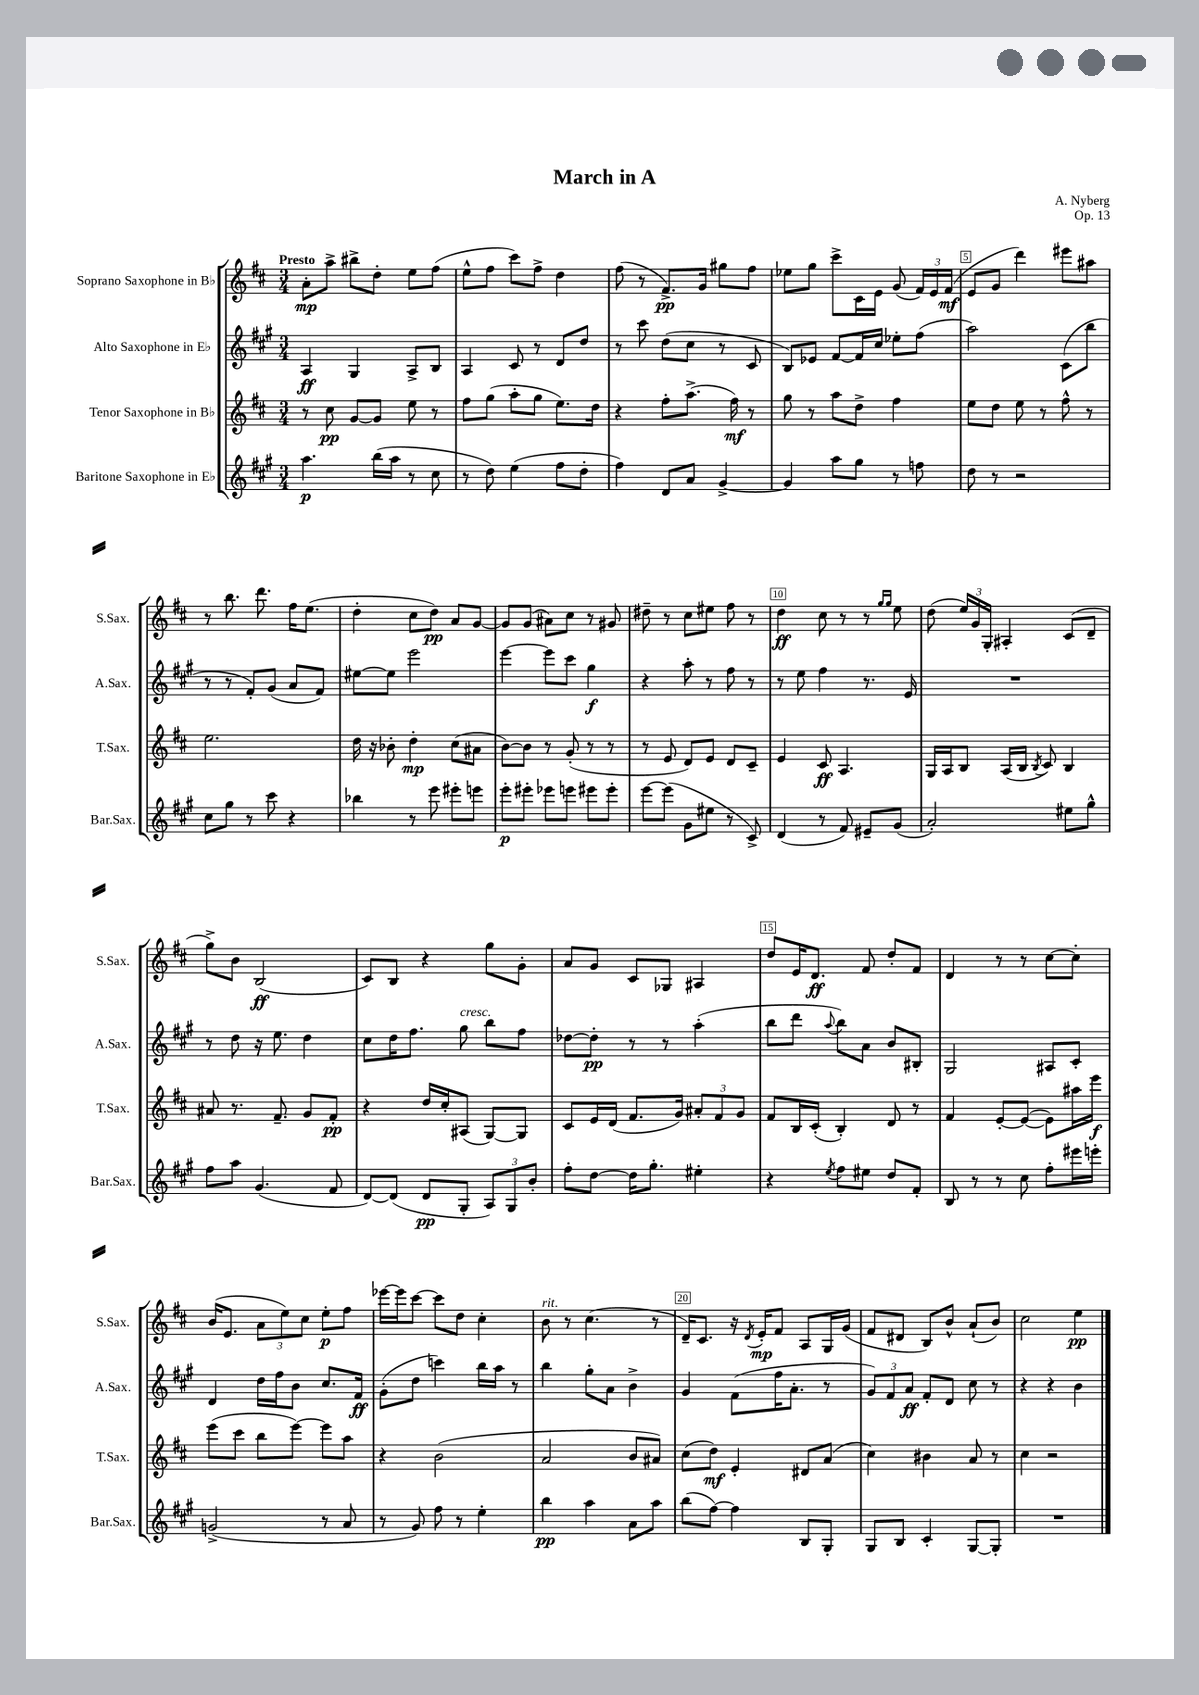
\header { title = "March in A" composer = "A. Nyberg" opus = "Op. 13" }
<<
\new StaffGroup <<
\new Staff = "s0" \with { instrumentName = "Soprano Saxophone in Bb" shortInstrumentName = "S.Sax." } {
    \clef treble \key d \major \numericTimeSignature \time 3/4 \tempo "Presto"
    \autoBeamOff a'8[-.\mp a''8]-> bis''8[-> d''8]-. e''8[ fis''8]( |
    e''8[-^ fis''8] cis'''8[) fis''8]-> d''4 |
    fis''8( r8 fis'8.[->\pp) g'16] gis''8[ fis''8] |
    ees''8[ g''8] cis'''8[-> cis'16 e'16] g'8( \tuplet 3/2 { fis'16[) e'16 fis'16]\mf( } |
    e'8[ g'8] d'''4) eis'''8[ ais''8] |
    r8 b''8. d'''8. fis''16[ e''8.]( |
    d''4-. cis''8[ d''8]\pp) a'8[ g'8]~ |
    g'8[ g'8]( ais'8[) cis''8] r8 gis'8 |
    dis''8-- r8 cis''8[ eis''8] fis''8 r8 |
    d''4\ff cis''8 r8 r8 \grace { g''16[ g''16] } e''8 |
    d''8( \tuplet 3/2 { e''16[) g'16 g16]-. } ais4-. cis'8[( d'8]-- |
    g''8[->) b'8] b2\ff( |
    cis'8[) b8] r4 g''8[ g'8]-. |
    a'8[ g'8] cis'8[ ges8] ais4 |
    d''8[ e'16 d'8.]\ff fis'8 d''8[-. fis'8] |
    d'4 r8 r8 cis''8[~ cis''8]-. |
    b'16[( e'8.] \tuplet 3/2 { a'8[ e''8) cis''8] } e''8[-.\p fis''8] |
    ees'''16[~ ees'''16 cis'''8]~ cis'''8[ d''8] cis''4-. |
    b'8^\markup { \italic "rit." } r8 cis''4.( r8 |
    d'16[--) cis'8.] r16 \acciaccatura { d'8 } e'16[-.\mp fis'8] a8[ g16 g'16]( |
    fis'8[ dis'8] b8[) b'8]-^ a'8[-!( b'8]) |
    cis''2 e''4\pp \bar "|." |
}
\new Staff = "s1" \with { instrumentName = "Alto Saxophone in Eb" shortInstrumentName = "A.Sax." } {
    \clef treble \key a \major \numericTimeSignature \time 3/4
    \autoBeamOff a4\ff gis4 a8[-> b8] |
    a4 cis'8 r8 d'8[ d''8] |
    r8 cis'''8 d''8[( cis''8] r8 cis'8 |
    b8[) ees'8] fis'8[~ fis'16 cis''16] ees''8[-. fis''8]( |
    a''2) cis'8[( b''8] |
    r8 r8 fis'8[-.) gis'8]( a'8[ fis'8]) |
    eis''8[~ eis''8] e'''2 |
    e'''4~ e'''8[ cis'''8] gis''4\f |
    r4 a''8-. r8 fis''8 r8 |
    r8 e''8 fis''4 r8. e'16 |
    R2. |
    r8 d''8 r16 e''8. d''4 |
    cis''8[ d''16 fis''8.] gis''8^\markup { \italic "cresc." } b''8[ fis''8] |
    des''8[~ des''8]-.\pp r8 r8 a''4-.( |
    b''8[ d'''8] \appoggiatura { a''8 } b''8[) a'8] b'8[ bis8]-. |
    gis2 ais8[ cis'8]-. |
    d'4 d''16[ fis''16 b'8] cis''8.[ fis'16]\ff |
    gis'8[-.( d''8] c'''4) b''16[ a''16] r8 |
    b''4 gis''8[-. a'8] b'4-> |
    gis'4 fis'8[( fis''16 a'8.]-. r8 |
    \tuplet 3/2 { gis'8[) fis'8 a'8]\ff } fis'8[-. d'8] cis''8 r8 |
    r4 r4 b'4 \bar "|." |
}
\new Staff = "s2" \with { instrumentName = "Tenor Saxophone in Bb" shortInstrumentName = "T.Sax." } {
    \clef treble \key d \major \numericTimeSignature \time 3/4
    \autoBeamOff r8 cis''8\pp g'8[~ g'8] e''8 r8 |
    fis''8[ g''8]( a''8[-. g''8] e''8.[) d''16] |
    r4 fis''8[-. a''8.]->( fis''16\mf) r8 |
    g''8 r8 a''8[ d''8]-> fis''4 |
    e''8[ d''8] e''8 r8 fis''8-^ r8 |
    e''2. |
    d''16 r16 bes'8-. d''4-.\mp cis''8[( ais'8] |
    b'8[~) b'8] r8 g'8-.( r8 r8 |
    r8 e'8 d'8[) e'8] d'8[ cis'8]-- |
    e'4 cis'8\ff a4. |
    g16[ a16 b8] a16[( b16] \acciaccatura { b8 } cis'8) b4 |
    ais'8 r8. fis'8.-- g'8[ fis'8]-.\pp |
    r4 d''16[ cis''16-. ais8]( g8[~) g8] |
    cis'8[ e'16 d'16]( fis'8.[ g'16]) \tuplet 3/2 { ais'8[-. fis'8 g'8] } |
    fis'8[ b16 cis'16]-.( b4-.) d'8 r8 |
    fis'4 e'8[~-. e'8]~( e'8[) ais''16 e'''16]\f |
    e'''8[( cis'''8] b''8[ e'''8]~) e'''8[ a''8] |
    r4 b'2( |
    a'2 b'8[ ais'8]) |
    cis''8[( d''8]\mf) e'4-. dis'8[ a'8]( |
    cis''4) bis'4 a'8 r8 |
    cis''4 r2 \bar "|." |
}
\new Staff = "s3" \with { instrumentName = "Baritone Saxophone in Eb" shortInstrumentName = "Bar.Sax." } {
    \clef treble \key a \major \numericTimeSignature \time 3/4
    \autoBeamOff a''4.\p b''16[( a''16] r8 cis''8 |
    r8 d''8) e''4( fis''8[ d''8]-. |
    fis''4) d'8[ a'8] gis'4~-> |
    gis'4 a''8[ gis''8] r8 f''8 |
    d''8 r8 r2 |
    cis''8[ gis''8] r8 cis'''8 r4 |
    bes''4 r8 e'''8 eis'''8[-. e'''8] |
    e'''8[-.\p eis'''8]-. ees'''8[ e'''8] eis'''8[ eis'''8]-. |
    e'''8[~ e'''8]( gis'8[ eis''8] r8 cis'8->) |
    d'4( r8 fis'8) eis'8[-- gis'8]( |
    a'2-.) eis''8[ gis''8]-^ |
    fis''8[ a''8] gis'4.( fis'8 |
    d'8[~) d'8]( d'8[\pp gis8]-. \tuplet 3/2 { a8[) gis8 b'8]-. } |
    fis''8[-. d''8]~ d''16[ gis''8.]-. eis''4-. |
    r4 \acciaccatura { e''8 } fis''8[ eis''8] d''8[ fis'8]-. |
    b8 r8 r8 cis''8 fis''8[-. eis'''16 e'''16]-. |
    g'2->( r8 a'8 |
    r8 gis'8) fis''8 r8 e''4-. |
    b''4\pp a''4 a'8[ a''8] |
    b''8[( fis''8]~) fis''4 b8[ gis8]-. |
    gis8[ b8] cis'4-. gis8[~ gis8]-. |
    R2. \bar "|." |
}
>>
>>
\layout { \context { \Score \override BarNumber.break-visibility = ##(#f #t #t) barNumberVisibility = #(every-nth-bar-number-visible 5) \override BarNumber.stencil = #(make-stencil-boxer 0.1 0.3 ly:text-interface::print) } }
